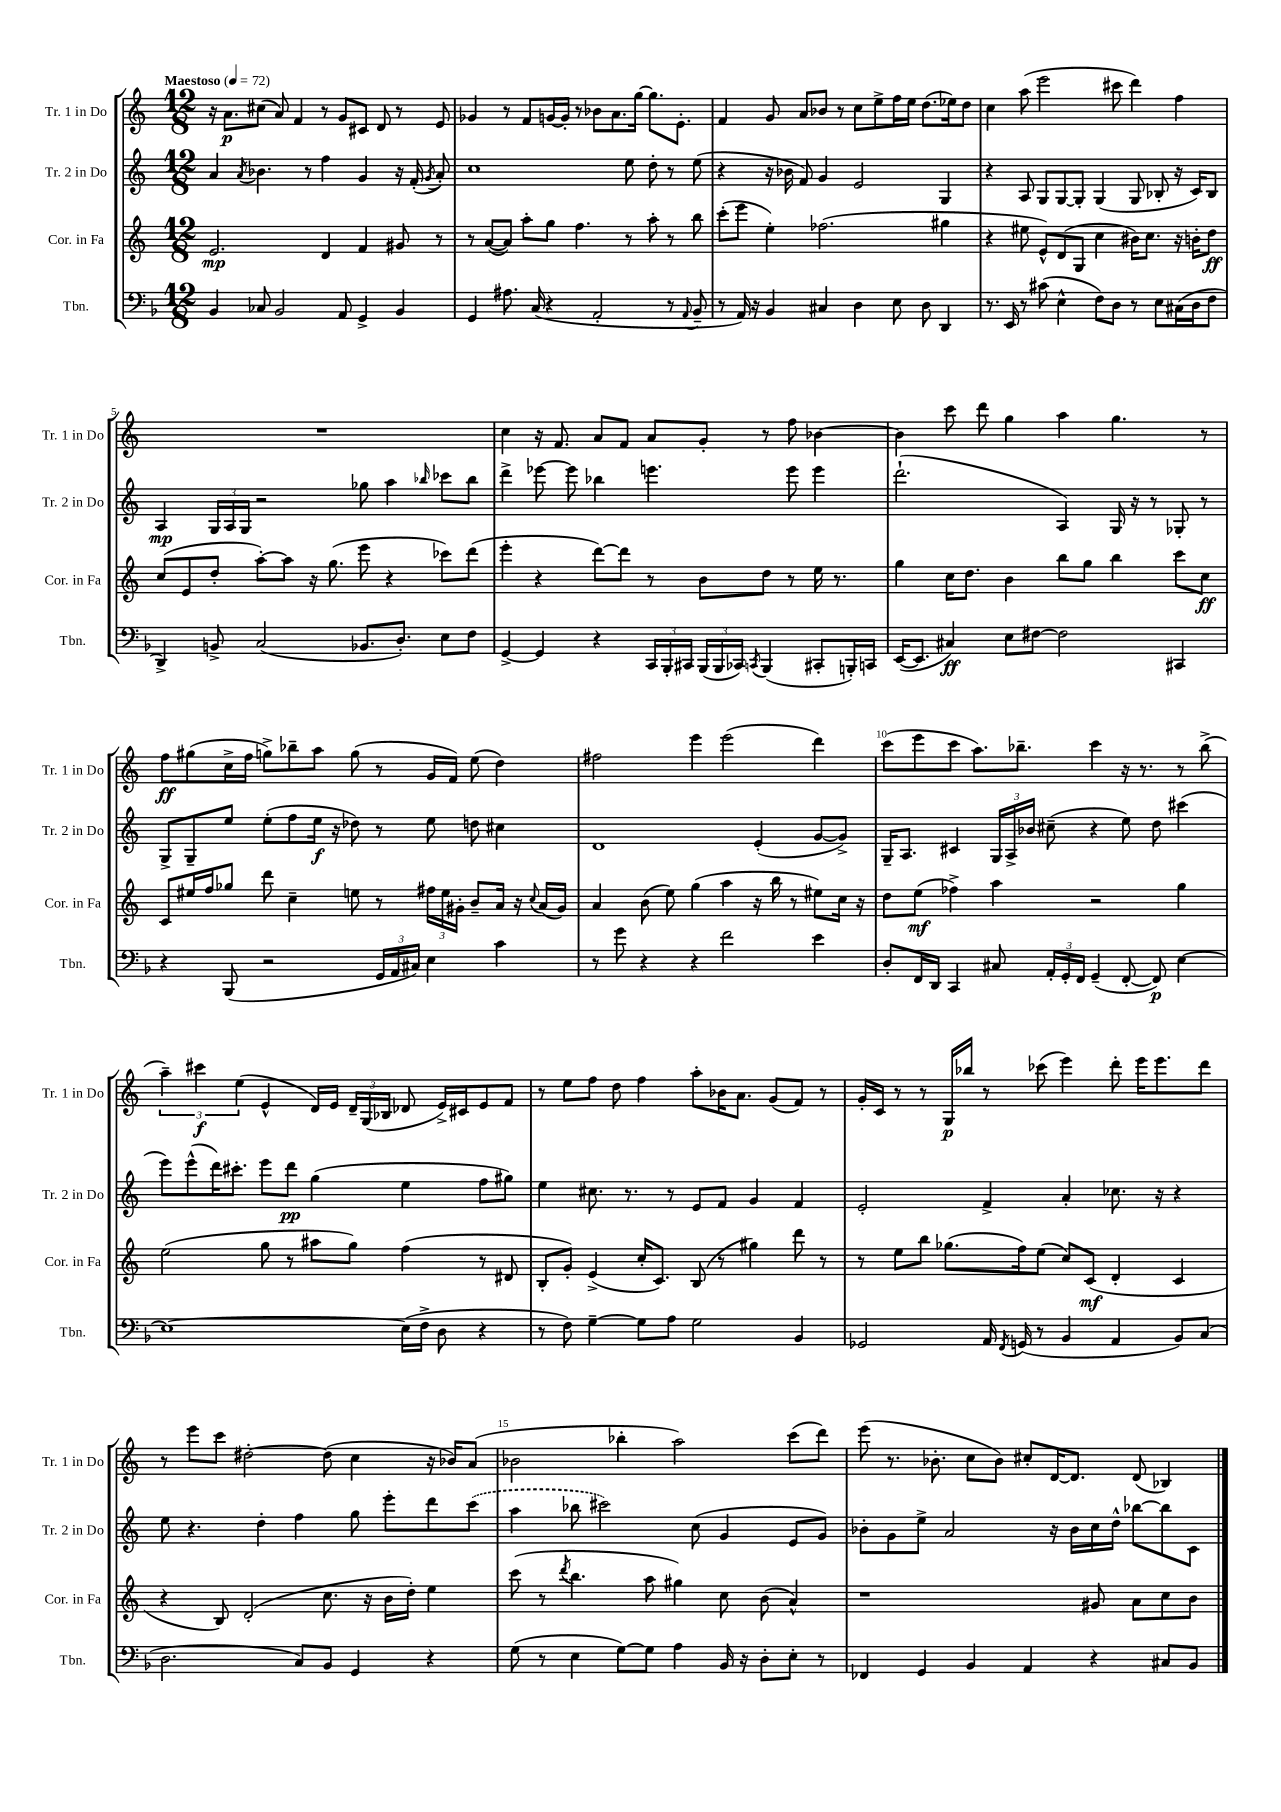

**kern	**dynam	**kern	**dynam	**kern	**dynam	**kern	**dynam
*part4	*part4	*part3	*part3	*part2	*part2	*part1	*part1
*staff4	*staff4	*staff3	*staff3	*staff2	*staff2	*staff1	*staff1
*I"Tbn.	*	*I"Cor. in Fa	*	*I"Tr. 2 in Do	*	*I"Tr. 1 in Do	*
*I'Tbn.	*	*I'Cor. in Fa	*	*I'Tr. 2 in Do	*	*I'Tr. 1 in Do	*
*clefF4	*	*clefG2	*	*clefG2	*	*clefG2	*
*k[b-]	*	*k[]	*	*k[]	*	*k[]	*
*M12/8	*	*M12/8	*	*M12/8	*	*M12/8	*
*MM72	*	*MM72	*	*MM72	*	*MM72	*
=1	=1	=1	=1	=1	=1	=1	=1
!	!	!	!	!	!	!LO:TX:a:B:t=Maestoso	!
4BB-/	.	2.e/	mp	4a/	.	16r	.
.	.	.	.	.	.	8.a\L	p
.	.	.	.	8qa/	.	.	.
8C-X/	.	.	.	4.b-X\	.	(8cc#X\J	.
2BB-/	.	.	.	.	.	8a/)	.
.	.	.	.	.	.	4f/	.
.	.	.	.	8r	.	.	.
.	.	4d/	.	4ff\	.	8r	.
8AA/	.	.	.	.	.	8g/L	.
4GG^/	.	4f/	.	4g/	.	8c#X/J	.
.	.	.	.	.	.	8d/	.
4BB-/	.	8g#X/	.	16r	.	8r	.
.	.	.	.	(16f'/	.	.	.
.	.	.	.	8qg/	.	.	.
.	.	8r	.	8a'/)	.	8e/	.
=2	=2	=2	=2	=2	=2	=2	=2
4GG/	.	8r	.	1cc	.	4g-X/	.
.	.	([8a/L	.	.	.	.	.
8.A#X\	.	8a/J])	.	.	.	8r	.
.	.	8aa'\L	.	.	.	8f/L	.
(16C/	.	.	.	.	.	.	.
4r	.	8gg\J	.	.	.	[16gn/L	.
.	.	.	.	.	.	16g'/JJ]	.
.	.	4.ff\	.	.	.	8r	.
2AA'/	.	.	.	.	.	8b-X\L	.
.	.	.	.	.	.	8.a\	.
.	.	8r	.	8ee\	.	.	.
.	.	.	.	.	.	[16gg\Jk	.
.	.	8aa'\	.	8dd'\	.	8.gg\L]	.
8r	.	8r	.	8r	.	.	.
.	.	.	.	.	.	8.e'\J	.
8qqAA/	.	.	.	.	.	.	.
8BB-~/	.	8bb\	.	(8ee\	.	.	.
=3	=3	=3	=3	=3	=3	=3	=3
8r	.	(8ccc'\L	.	4r	.	4f/	.
16AA/)	.	8eee\J	.	.	.	.	.
16r	.	.	.	.	.	.	.
4BB-/	.	4ee'\)	.	16r	.	8g/	.
.	.	.	.	16b-X\	.	.	.
.	.	.	.	8f/)	.	8a/L	.
4C#X/	.	(2.ff-X\	.	4g/	.	8b-X/J	.
.	.	.	.	.	.	8r	.
4D\	.	.	.	2e/	.	8cc\L	.
.	.	.	.	.	.	8ee^\	.
8E\	.	.	.	.	.	16ff\L	.
.	.	.	.	.	.	16ee\JJ	.
8D\	.	.	.	.	.	(8.dd\L	.
4DD/	.	4gg#X\	.	4G/	.	.	.
.	.	.	.	.	.	16ee-X\k)	.
.	.	.	.	.	.	8dd\J	.
=4	=4	=4	=4	=4	=4	=4	=4
8.r	.	4r	.	4r	.	4cc\	.
16EE/	.	.	.	.	.	.	.
8r	.	8ee#X\	.	8A/	.	(8aa\	.
(8c#X\	.	8e^^/L)	.	8G/L	.	2eee\	.
4E^^\	.	(8d/	.	[8G/	.	.	.
.	.	8G/J	.	8G'/J]	.	.	.
8F\L)	.	4cc\	.	(4G/	.	.	.
8D\J	.	.	.	.	.	8ccc#X\	.
8r	.	16b#X\KL)	.	8G/	.	4ddd\)	.
.	.	8.cc\J	.	.	.	.	.
8E\L	.	.	.	8B-X'/	.	.	.
(16C#X\L	.	16r	.	16r	.	4ff\	.
16D\J	.	16bn'\KL	.	16c/KL)	.	.	.
8F\J	.	8dd\J	ff	8B-/J	.	.	.
!!LO:LB:g=z
=5	=5	=5	=5	=5	=5	=5	=5
4DD^/)	.	(8cc/L	.	4A/	mp	1.r	.
.	.	8e/	.	.	.	.	.
8BBn^/	.	8dd'/J	.	24G/LL	.	.	.
.	.	.	.	24A/	.	.	.
.	.	.	.	24G/JJ	.	.	.
(2C/	.	[8aa'\L)	.	2r	.	.	.
.	.	8aa\J]	.	.	.	.	.
.	.	16r	.	.	.	.	.
.	.	(8.gg\	.	.	.	.	.
8.BB-X/L	.	8eee\	.	8gg-X\	.	.	.
.	.	4r	.	4aa\	.	.	.
8.D'/J)	.	.	.	.	.	.	.
.	.	.	.	16qqbb-X/	.	.	.
8E\L	.	8ccc-X\L)	.	8ccc-X\L	.	.	.
8F\J	.	(8ddd\J	.	8bb-\J	.	.	.
=6	=6	=6	=6	=6	=6	=6	=6
[4GG^/	.	4eee'\	.	4ddd^\	.	4cc\	.
4GG/]	.	4r	.	[8eee-X\	.	16r	.
.	.	.	.	.	.	8.f/	.
.	.	.	.	8eee-\]	.	.	.
4r	.	[8ddd\L)	.	4bb-X\	.	8a/L	.
.	.	8ddd\J]	.	.	.	8f/J	.
24CC/LL	.	8r	.	4.eeen\	.	8a/L	.
24BBB-'/	.	.	.	.	.	.	.
24CC#X/JJ	.	.	.	.	.	.	.
(24BBB-/LL	.	8b\L	.	.	.	8g'/J	.
24BBB-/	.	.	.	.	.	.	.
24CC-X/JJ)	.	.	.	.	.	.	.
8qCCn/	.	.	.	.	.	.	.
(4BBB-/	.	8dd\J	.	.	.	8r	.
.	.	8r	.	8eee\	.	8ff\	.
8CC#X'/L	.	16ee\	.	4eee\	.	[4b-X\	.
.	.	8.r	.	.	.	.	.
16BBBn'/L)	.	.	.	.	.	.	.
16CCn/JJ	.	.	.	.	.	.	.
=7	=7	=7	=7	=7	=7	=7	=7
([16EE/KL	.	4gg\	.	(2.ddd`\	.	4b-\]	.
8.EE/J]	.	.	.	.	.	.	.
4C#X/)	ff	16cc\KL	.	.	.	8ccc\	.
.	.	8.dd\J	.	.	.	.	.
.	.	.	.	.	.	8ddd\	.
8E\L	.	4b\	.	.	.	4gg\	.
[8F#X\J	.	.	.	.	.	.	.
2F#\]	.	8bb\L	.	4A/)	.	4aa\	.
.	.	8gg\J	.	.	.	.	.
.	.	4bb\	.	16G/	.	4.gg\	.
.	.	.	.	16r	.	.	.
.	.	.	.	8r	.	.	.
4CC#X/	.	8ccc\L	.	8G-X'/	.	.	.
.	.	8cc\J	ff	8r	.	8r	.
!!LO:LB:g=z
=8	=8	=8	=8	=8	=8	=8	=8
4r	.	8c/L	.	8G^/L	.	8ff\L	ff
.	.	16ee#X/L	.	8G~/	.	(8gg#X\	.
.	.	16ff/J	.	.	.	.	.
(8BBB-/	.	8gg-X/J	.	8ee/J	.	16cc^\L	.
.	.	.	.	.	.	16ff\JJ	.
2r	.	8ddd\	.	(8ee'\L	.	8ggn^\L)	.
.	.	4cc~\	.	8ff\	.	8bb-X~\	.
.	.	.	.	16ee\Jk	f	8aa\J	.
.	.	.	.	16r	.	.	.
.	.	8een\	.	8dd-X\)	.	(8gg\	.
24GG/LL	.	8r	.	8r	.	8r	.
24AA/	.	.	.	.	.	.	.
24C#X/JJ)	.	.	.	.	.	.	.
4E\	.	24ff#X\LL	.	8ee\	.	16g/LL	.
.	.	24ee\	.	.	.	.	.
.	.	.	.	.	.	16f/JJ)	.
.	.	24g#X'\JJ	.	.	.	.	.
.	.	8b~/L	.	8ddn\	.	(8ee\	.
4c\	.	16a/Jk	.	4cc#X\	.	4dd\)	.
.	.	16r	.	.	.	.	.
.	.	8qqcc/	.	.	.	.	.
.	.	(16a/LL	.	.	.	.	.
.	.	16g#/JJ)	.	.	.	.	.
=9	=9	=9	=9	=9	=9	=9	=9
8r	.	4a/	.	1d	.	2ff#X\	.
8g\	.	.	.	.	.	.	.
4r	.	(8b\	.	.	.	.	.
.	.	8ee\)	.	.	.	.	.
4r	.	(4gg\	.	.	.	4eee\	.
2f\	.	4aa\	.	.	.	(2eee\	.
.	.	16r	.	(4e'/	.	.	.
.	.	16bb\	.	.	.	.	.
.	.	8r	.	.	.	.	.
4e\	.	8ee#X\L)	.	[8g/L	.	4ddd\)	.
.	.	16cc\Jk	.	8g^/J])	.	.	.
.	.	16r	.	.	.	.	.
=10	=10	=10	=10	=10	=10	=10	=10
8D'/L	.	8dd\L	.	16G~/KL	.	(8ccc\L	.
.	.	.	.	8.A/J	.	.	.
16FF/L	.	(8ee\J	mf	.	.	8eee\	.
16DD/JJ	.	.	.	.	.	.	.
4CC/	.	4ff-X^\)	.	4c#X/	.	8ccc\J	.
.	.	.	.	.	.	8.aa\L)	.
8C#X/	.	4aa\	.	24G/LL	.	.	.
.	.	.	.	24A^/	.	.	.
.	.	.	.	.	.	8.bb-X~\J	.
.	.	.	.	24b-X/JJ	.	.	.
24AA'/LL	.	.	.	(8cc#X~\	.	.	.
24GG'/	.	.	.	.	.	.	.
24FF/JJ	.	.	.	.	.	.	.
(4GG~/	.	2r	.	4r	.	4ccc\	.
[8FF'/	.	.	.	8ee\)	.	16r	.
.	.	.	.	.	.	8.r	.
8FF/])	p	.	.	8dd\	.	.	.
[4E\	.	4gg\	.	(4ccc#X\	.	8r	.
.	.	.	.	.	.	(8bb-^\	.
!!LO:LB:g=z
=11	=11	=11	=11	=11	=11	=11	=11
1E_	.	(2ee\	.	8eee\L)	.	6aa~\)	.
.	.	.	.	(8eee^^\	.	.	.
.	.	.	.	.	.	6ccc#X\	f
.	.	.	.	16ddd\K)	.	.	.
.	.	.	.	8.ccc#X'\J	.	.	.
.	.	.	.	.	.	(6ee\	.
.	.	8gg\	.	8eee\L	.	4e^^/	.
.	.	8r	.	8ddd\J	pp	.	.
.	.	8aa#X\L	.	(4gg\	.	16d/LL)	.
.	.	.	.	.	.	16e/JJ	.
.	.	8gg\J)	.	.	.	24d~/LL	.
.	.	.	.	.	.	(24G/	.
.	.	.	.	.	.	24B-X/JJ	.
(16E\LL]	.	(4ff\	.	4ee\	.	8d-X/	.
16F^\JJ	.	.	.	.	.	.	.
8D\	.	.	.	.	.	16e^/LL)	.
.	.	.	.	.	.	16c#X/J	.
4r	.	8r	.	8ff\L	.	8e/	.
.	.	8d#X/	.	8gg#X\J)	.	8f/J	.
=12	=12	=12	=12	=12	=12	=12	=12
8r	.	8B'/L	.	4ee\	.	8r	.
8F\)	.	8g'/J)	.	.	.	8ee\L	.
[4G~\	.	(4e^/	.	8.cc#X\	.	8ff\J	.
.	.	.	.	.	.	8dd\	.
.	.	.	.	8.r	.	.	.
8G\L]	.	16cc'/KL	.	.	.	4ff\	.
.	.	8.c/J)	.	.	.	.	.
8A\J	.	.	.	8r	.	.	.
2G\	.	(8B/	.	8e/L	.	8aa'\L	.
.	.	8r	.	8f/J	.	16b-X\K	.
.	.	.	.	.	.	8.a\J	.
.	.	4gg#X\)	.	4g/	.	.	.
.	.	.	.	.	.	(8g/L	.
4BB-/	.	8ddd\	.	4f/	.	8f/J)	.
.	.	8r	.	.	.	8r	.
=13	=13	=13	=13	=13	=13	=13	=13
2GG-X/	.	8r	.	2e'/	.	16g'/LL	.
.	.	.	.	.	.	16c/JJ	.
.	.	8ee\L	.	.	.	8r	.
.	.	8bb\J	.	.	.	8r	.
.	.	(8.gg-X\L	.	.	.	16G/LL	p
.	.	.	.	.	.	16bb-X/JJ	.
16AA/	.	.	.	4f^/	.	8r	.
8qFF/	.	.	.	.	.	.	.
(16GGn/	.	16ff\k)	.	.	.	.	.
8r	.	(8ee\J	.	.	.	(8ccc-X\	.
4BB-/	.	8cc/L)	.	4a'/	.	4eee\)	.
.	.	(8c/J	mf	.	.	.	.
4AA/	.	4d'/	.	8.cc-X\	.	8ddd'\	.
.	.	.	.	.	.	16eee\KL	.
.	.	.	.	16r	.	8.eee\	.
8BB-/L)	.	4c/	.	4r	.	.	.
(8C/J	.	.	.	.	.	8ddd\J	.
!!LO:LB:g=z
=14	=14	=14	=14	=14	=14	=14	=14
2.D\	.	4r	.	8ee\	.	8r	.
.	.	.	.	4.r	.	8eee\L	.
.	.	8B/)	.	.	.	8ccc\J	.
.	.	(2d'/	.	.	.	[2dd#X'\	.
.	.	.	.	4dd'\	.	.	.
8C/L)	.	.	.	4ff\	.	.	.
8BB-/J	.	8.cc\	.	.	.	(8dd#\]	.
4GG/	.	.	.	8gg\	.	4cc\	.
.	.	16r	.	.	.	.	.
.	.	16b\LL	.	8eee'\L	.	.	.
.	.	16dd'\JJ)	.	.	.	.	.
4r	.	4ee\	.	8ddd\	.	16r	.
.	.	.	.	.	.	16b-X/KL)	.
.	.	.	.	(8ccc\J	.	(8a/J	.
=15	=15	=15	=15	=15	=15	=15	=15
(8G\	.	(8ccc\	.	4aa\	.	2b-X\	.
8r	.	8r	.	.	.	.	.
.	.	8qddd/	.	.	.	.	.
4E\	.	4.bb\	.	8bb-X\	.	.	.
.	.	.	.	2ccc#X\)	.	.	.
[8G\L)	.	.	.	.	.	4bb-X'\	.
8G\J]	.	8aa\	.	.	.	.	.
4A\	.	4gg#X\)	.	.	.	2aa\)	.
.	.	.	.	(8cc\	.	.	.
16BB-/	.	8cc\	.	4g/	.	.	.
16r	.	.	.	.	.	.	.
8D'\L	.	(8b\	.	.	.	.	.
8E'\J	.	4a^^/)	.	8e/L	.	(8ccc\L	.
8r	.	.	.	8g/J)	.	8ddd\J)	.
=16	=16	=16	=16	=16	=16	=16	=16
4FF-X/	.	1r	.	8b-X'\L	.	(8eee\	.
.	.	.	.	8g\	.	8.r	.
4GG/	.	.	.	8ee^\J	.	.	.
.	.	.	.	.	.	8.b-X'\	.
.	.	.	.	2a/	.	.	.
4BB-/	.	.	.	.	.	8cc\L	.
.	.	.	.	.	.	8b-\J)	.
4AA/	.	.	.	.	.	8cc#X'/L	.
.	.	.	.	16r	.	[16d/K	.
.	.	.	.	16b-\LL	.	8.d/J]	.
4r	.	8g#X/	.	16cc\	.	.	.
.	.	.	.	16dd^^\JJ	.	.	.
.	.	8a\L	.	[8bb-X\L	.	(8d/	.
8C#X/L	.	8cc\	.	8bb-\]	.	4B-X/)	.
8BB-/J	.	8b\J	.	8c\J	.	.	.
==	==	==	==	==	==	==	==
*-	*-	*-	*-	*-	*-	*-	*-
